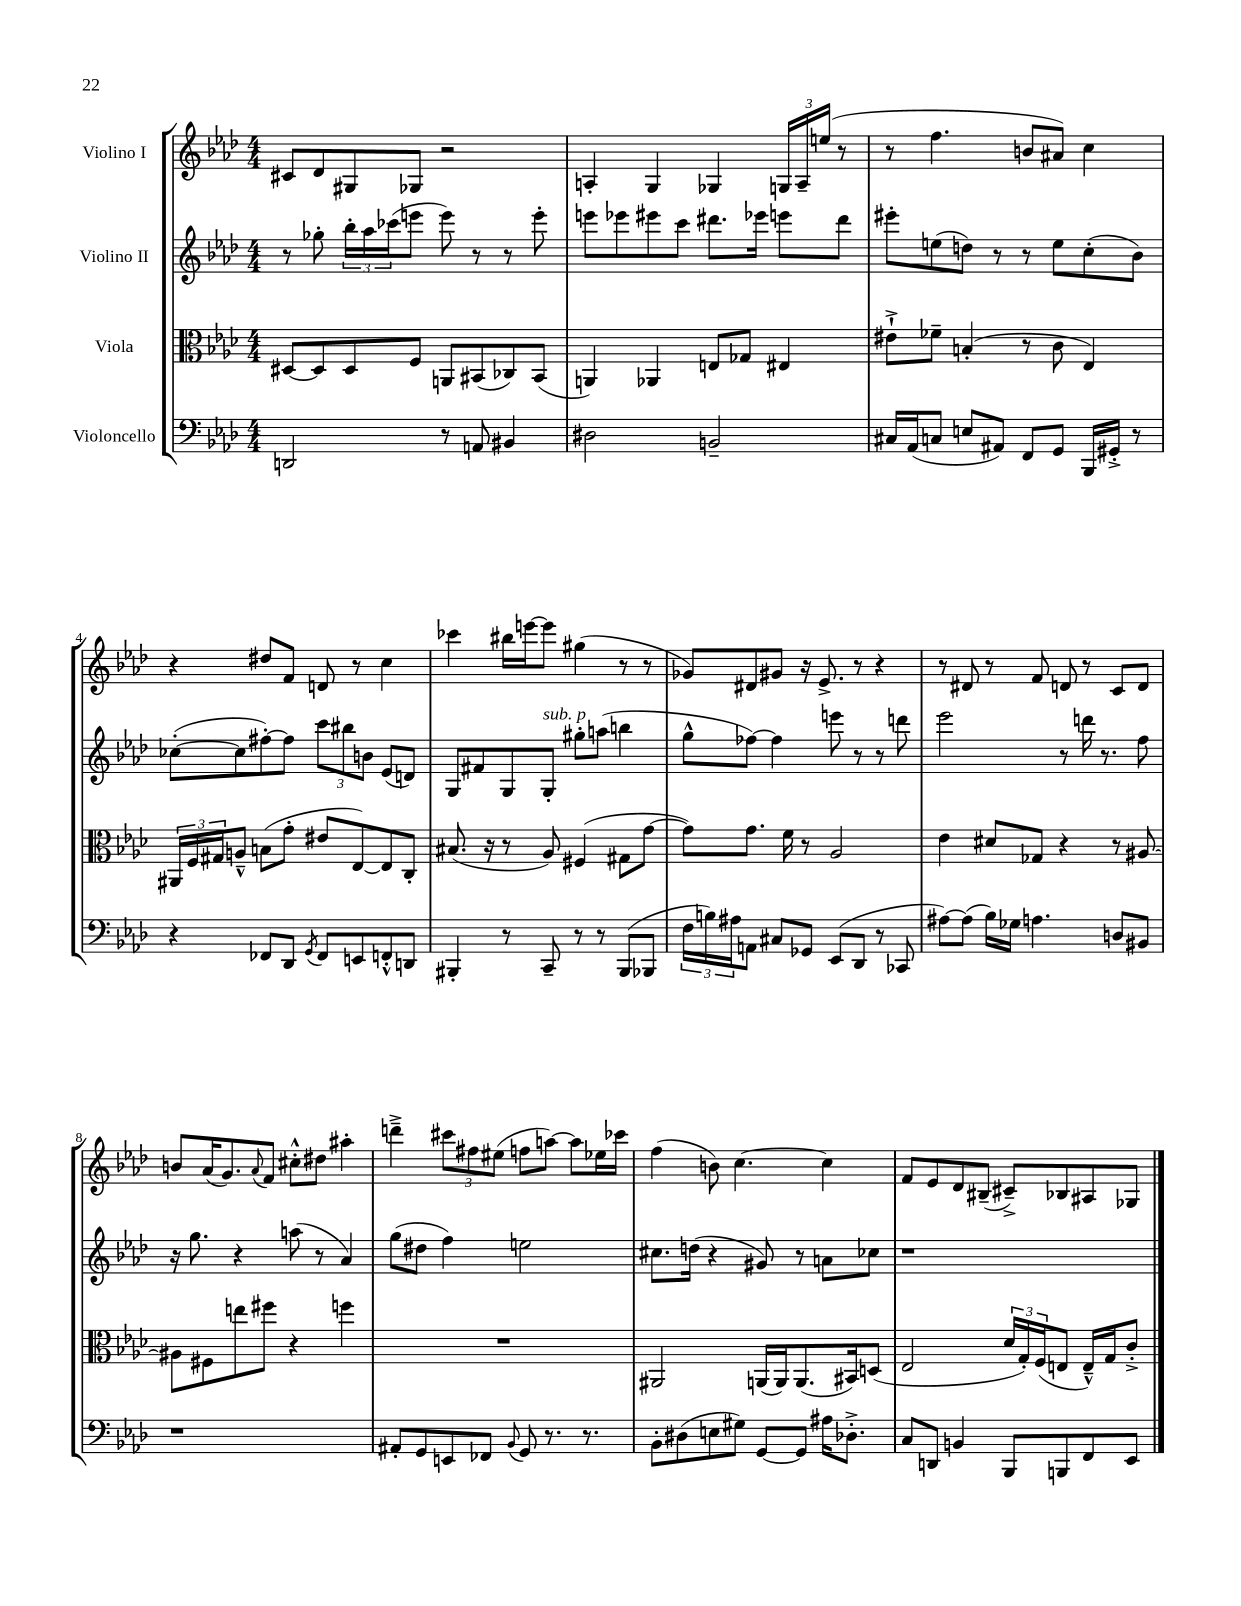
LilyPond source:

<<
\new StaffGroup <<
\new Staff = "s0" \with { instrumentName = "Violino I" } {
    \clef treble \key aes \major \numericTimeSignature \time 4/4
    cis'8 des'8 gis8 ges8 r2 |
    a4-. g4 ges4 \tuplet 3/2 { g16 a16-- e''16( } r8 |
    r8 f''4. b'8 ais'8) c''4 |
    r4 dis''8 f'8 d'8 r8 c''4 |
    ces'''4 bis''16 e'''16~ e'''8 gis''4( r8 r8 |
    ges'8) dis'8 gis'8 r16 ees'8.-> r8 r4 |
    r8 dis'8 r8 f'8 d'8 r8 c'8 d'8 |
    b'8 aes'16( g'8.) \appoggiatura { aes'8 } f'8 cis''8-.-^ dis''8 ais''4-. |
    d'''4---> \tuplet 3/2 { cis'''8 fis''8 eis''8( } f''8 a''8~) a''8 ees''16 ces'''16 |
    f''4( b'8) c''4.~ c''4 |
    f'8 ees'8 des'8 bis8--( cis'8--->) bes8 ais8 ges8 \bar "|." |
}
\new Staff = "s1" \with { instrumentName = "Violino II" } {
    \clef treble \key aes \major \numericTimeSignature \time 4/4
    r8 ges''8-. \tuplet 3/2 { bes''16-. aes''16 ces'''16( } e'''8 e'''8) r8 r8 e'''8-. |
    e'''8 ees'''8 eis'''8 c'''8 dis'''8. ees'''16 e'''8 dis'''8 |
    eis'''8-. e''8( d''8) r8 r8 e''8 c''8-.( bes'8) |
    ces''8~-.( ces''8 fis''8~-.) fis''8 \tuplet 3/2 { c'''8 bis''8 b'8 } ees'8( d'8) |
    g8 fis'8 g8 g8-.^\markup { \italic "sub. p" } gis''8-. a''8( b''4 |
    g''8-^ fes''8~) fes''4 e'''8 r8 r8 d'''8 |
    ees'''2 r8 d'''16 r8. f''8 |
    r16 g''8. r4 a''8( r8 aes'4) |
    g''8( dis''8 f''4) e''2 |
    cis''8. d''16( r4 gis'8) r8 a'8 ces''8 |
    r1 \bar "|." |
}
\new Staff = "s2" \with { instrumentName = "Viola" } {
    \clef alto \key aes \major \numericTimeSignature \time 4/4
    dis8~ dis8 dis8 f8 a,8 bis,8( ces8) bis,8( |
    a,4) aes,4 e8 ges8 eis4 |
    eis'8-!-> fes'8-- b4-.( r8 c'8 ees4) |
    \tuplet 3/2 { ais,16 f16 gis16 } a8---^ b8( g'8-. eis'8 ees8~) ees8 c8-. |
    bis8.( r16 r8 aes8) fis4( gis8 g'8~ |
    g'8) g'8. f'16 r8 aes2 |
    ees'4 dis'8 ges8 r4 r8 ais8~ |
    ais8 fis8 e''8 fis''8 r4 f''4 |
    R1 |
    ais,2 a,16( a,16) a,8.( bis,16) d8( |
    ees2 \tuplet 3/2 { des'16 g16-.) f16( } e8 e16---^) g16 c'8-.-> \bar "|." |
}
\new Staff = "s3" \with { instrumentName = "Violoncello" } {
    \clef bass \key aes \major \numericTimeSignature \time 4/4
    d,2 r8 a,8 bis,4 |
    dis2 b,2-- |
    cis16 aes,16( c8 e8 ais,8) f,8 g,8 bes,,16 gis,16-.-> r8 |
    r4 fes,8 des,8 \acciaccatura { g,8 } fes,8 e,8 f,8-.-^ d,8 |
    bis,,4-. r8 c,8-- r8 r8 bis,,8( bes,,8 |
    \tuplet 3/2 { f16 b16) ais16 } a,8 cis8 ges,8 ees,8( des,8 r8 ces,8 |
    ais8~) ais8( bes16) ges16 a4. d8 bis,8 |
    r1 |
    ais,8-. g,8 e,8 fes,8 \appoggiatura { bes,8 } g,8 r8. r8. |
    bes,8-. dis8( e8 gis8) g,8~ g,8 ais16 des8.-.-> |
    c8 d,8 b,4 bes,,8 b,,8 f,8 ees,8 \bar "|." |
}
>>
>>
